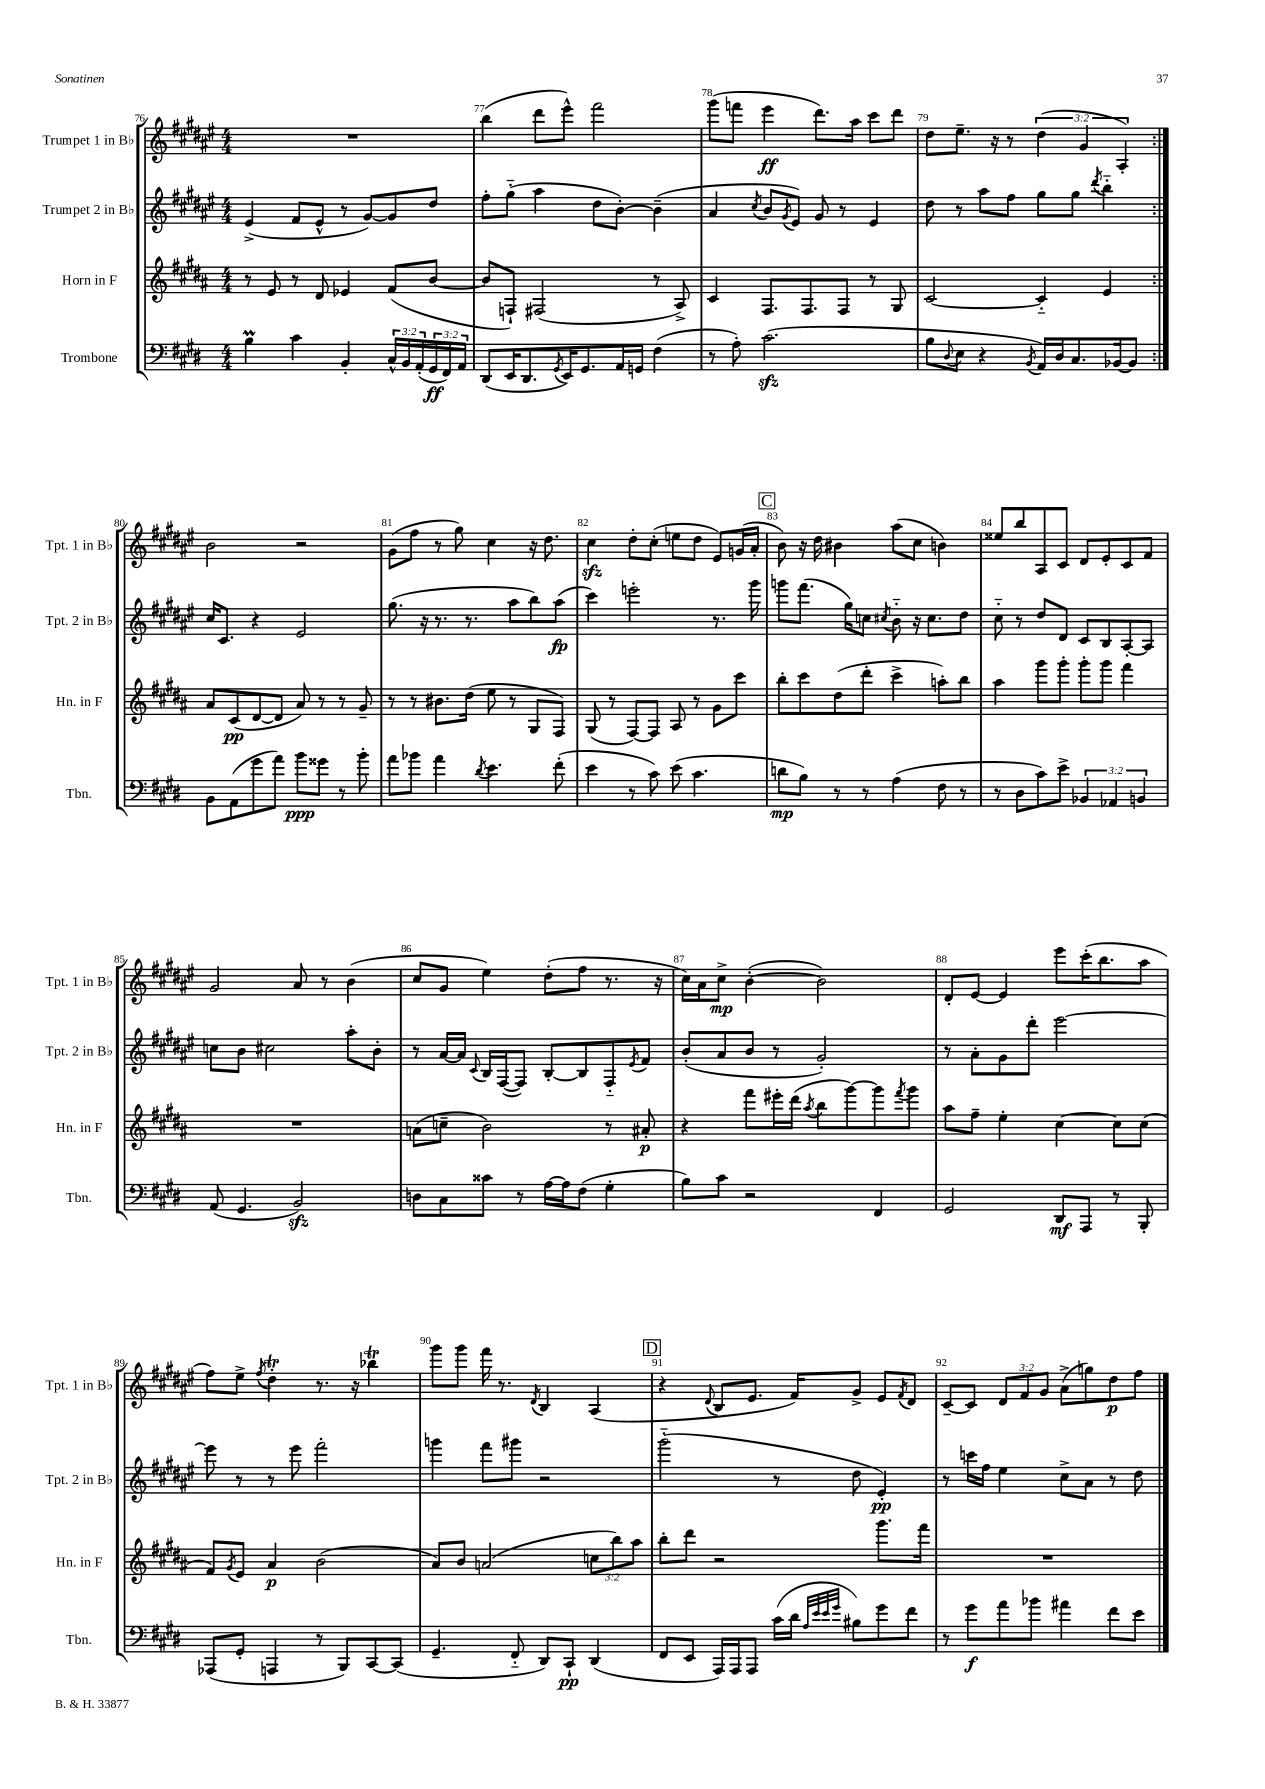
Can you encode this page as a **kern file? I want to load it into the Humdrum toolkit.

**kern	**kern	**kern	**kern
*staff4	*staff3	*staff2	*staff1
*clefF4	*clefG2	*clefG2	*clefG2
*k[f#c#g#d#]	*k[f#c#g#d#a#]	*k[f#c#g#d#a#e#]	*k[f#c#g#d#a#e#]
*M4/4	*M4/4	*M4/4	*M4/4
4B	8r	(4e#^	1r
.	8e	.	.
4c#	8r	8f#	.
.	8d#	8e#^^	.
4BB'	4e-	8r	.
.	.	[8g#)	.
24C#^^	(8f#	8g#]	.
24BB	.	.	.
(24AA'	.	.	.
24GG#	[8b	8dd#	.
24FF#)	.	.	.
24AA	.	.	.
=	=	=	=
(8DD#	8b]	8ff#'	(4bb
16EE	8F`)	(8gg#'~	.
8.DD#	.	.	.
.	(2F#	4aa#	8ddd#
8qGG#	.	.	.
16EE)	.	.	8eee#^^)
8.GG#	.	.	.
.	.	8dd#	2fff#
16AA	.	[8b')	.
16GG	.	.	.
(4F#	8r	(4b~]	.
.	8A#^)	.	.
=	=	=	=
8r	4c#	4a#	(8ggg#
8A')	.	.	8fff
.	.	8qcc#	.
(2.c#	8.F#	8b	4eee#
.	.	8qg#	.
.	.	8e#)	.
.	8.F#	.	.
.	.	8g#	8.ddd#)
.	8F#	8r	.
.	.	.	16aa#
.	8r	4e#	8ccc#
.	8G#	.	8ddd#
=	=	=	=
8B	[2c#	8dd#	8dd#
8qqD#	.	.	.
8E	.	8r	8.ee#~
4r	.	8aa#	.
.	.	.	16r
.	.	8ff#	8r
8qBB	.	.	.
16AA)	4c#'~]	8gg#	(6dd#
16D#	.	.	.
8.C#	.	8gg#	.
.	.	.	6g#
.	.	8qddd#	.
.	4e	4bb'~	.
[16BB-	.	.	.
.	.	.	6A#')
8BB-]	.	.	.
=:|!	=:|!	=:|!	=:|!
8BB	8a#	16cc#	2b
.	.	8.c#	.
(8AA	(8c#	.	.
8g#	[8d#	4r	.
8a)	8d#]	.	.
8b	8a#)	2e#	2r
8g##	8r	.	.
8r	8r	.	.
8b'	8g#~	.	.
=	=	=	=
8a	8r	(8.gg#	(8g#
8b-	8r	.	8ff#
.	.	16r	.
4a	8.b#	8.r	8r
.	.	.	8gg#)
.	(16dd#	8.r	.
8qd#	.	.	.
4.e	8ee	.	4cc#
.	8r	8aa#	.
.	8G#	8bb)	16r
.	.	.	8.dd#
(8f#'	8F#)	(8aa#	.
=	=	=	=
4e	(8G#	4ccc#)	4cc#
.	8r	.	.
8r	[8F#)	2eee'	8dd#'
8c#)	8F#]	.	(8cc#'
(8e	8A#	.	8ee
4.c#	8r	.	8dd#
.	8g#	8.r	8e#)
.	8ccc#	.	(16g
.	.	16ggg#	16a#'
=	=	=	=
8d	8bb'	8ggg	8b)
8B)	8ccc#	(8.fff#	16r
.	.	.	16dd#
8r	(8dd#	.	4b#
.	.	16gg#)	.
8r	8ddd#'	8cc	.
.	.	8qcc#	.
(4A	4ccc#^	8b'~	(8aa#
.	.	16r	8cc#
.	.	8.cc#	.
8F#	8aa')	.	4b)
8r	8bb	8dd#	.
=	=	=	=
8r	4aa#	8cc#'~	8ee##
8D#	.	8r	8bb
8c#)	8ggg#	8dd#	8A#
8e^	8ggg#'	8d#	8c#
6BB-	8ggg#'	8c#	8d#
.	8ggg#	8B	8e#'
6AA-	.	.	.
.	4fff#	[8A#'	8c#
6BB	.	.	.
.	.	8A#]	8f#
=	=	=	=
(8AA	1r	8cc	2g#
4.GG#	.	8b	.
.	.	2cc#	.
2BB)	.	.	8a#
.	.	.	8r
.	.	8aa#'	(4b
.	.	8b'	.
=	=	=	=
8D	(8a	8r	8cc#
8C#	8cc~	[16a#	8g#
.	.	16a#]	.
.	.	8qqc#	.
8c##	2b)	16B	4ee#)
.	.	([16F#	.
8r	.	8F#])	.
[16A	.	[8B'	(8dd#'
16A]	.	.	.
(8F#	.	8B]	8ff#
4G#'	8r	8F#'~	8.r
.	.	8qe#	.
.	8a#'	8f#	.
.	.	.	16r
=	=	=	=
8B)	4r	(8b'	16cc#)
.	.	.	16a#
8c#	.	8a#	8cc#^
2r	8fff#	8b	([4b'
.	16eee#'	8r	.
.	(16ddd#	.	.
.	8qaa#	.	.
.	8bb	2g#')	2b])
.	[8ggg#)	.	.
4FF#	8ggg#]	.	.
.	8qfff#	.	.
.	8ggg#	.	.
=	=	=	=
2GG#	8aa#	8r	8d#'
.	8ff#~	8a#'	[8e#
.	4ee'	8g#	4e#]
.	.	8ddd#'	.
8DD#	[4cc#	[2eee#	8eee#
8AAA	.	.	(16ccc#'
.	.	.	8.bb
8r	8cc#]	.	.
8BBB'	(8cc#	.	8aa#
=	=	=	=
(8AAA-	8f#)	8eee#]	8ff#)
.	8qg#	.	.
8GG#'	8e	8r	8ee#^
.	.	.	8qff#
4AAA	4a#	8r	4dd#'
.	.	8eee#	.
8r	(2b	2fff#'	8.r
8BBB)	.	.	.
.	.	.	16r
[8CC#	.	.	4bb-
(8CC#]	.	.	.
=	=	=	=
4.GG#~	8a#)	4ggg	8ggg#
.	8b	.	8ggg#
.	(2a	8fff#	16fff#
.	.	.	8.r
8FF#'~	.	8ggg#	.
.	.	.	8qd#
8DD#)	.	2r	4B
8CC#`	.	.	.
(4DD#	12cc	.	(4A#
.	12bb)	.	.
.	12aa#	.	.
=	=	=	=
8FF#	8bb'	(2ggg#'~	4r
8EE	8ddd#	.	.
.	.	.	8qqd#
16AAA)	2r	.	8B
16AAA	.	.	.
8AAA	.	.	8.e#
(16c#	.	8r	.
16d#	.	.	16f#)
32qqA	.	.	.
32qqe	.	.	.
32qqe	.	.	.
32qqg#	.	.	.
8B#)	.	8dd#	8g#^
8g#	8.ggg#	4e#')	8e#
.	.	.	8qf#
8f#	.	.	8d#
.	16fff#	.	.
=	=	=	=
8r	1r	8r	[8c#~
8g#	.	16ccc	8c#]
.	.	16ff#	.
8a	.	4ee#	12d#
.	.	.	12f#
8b-	.	.	.
.	.	.	12g#
4a#	.	8cc#^	(8a#^
.	.	8a#	8gg)
8f#	.	8r	8dd#
8e	.	8dd#	8ff#
==	==	==	==
*-	*-	*-	*-
